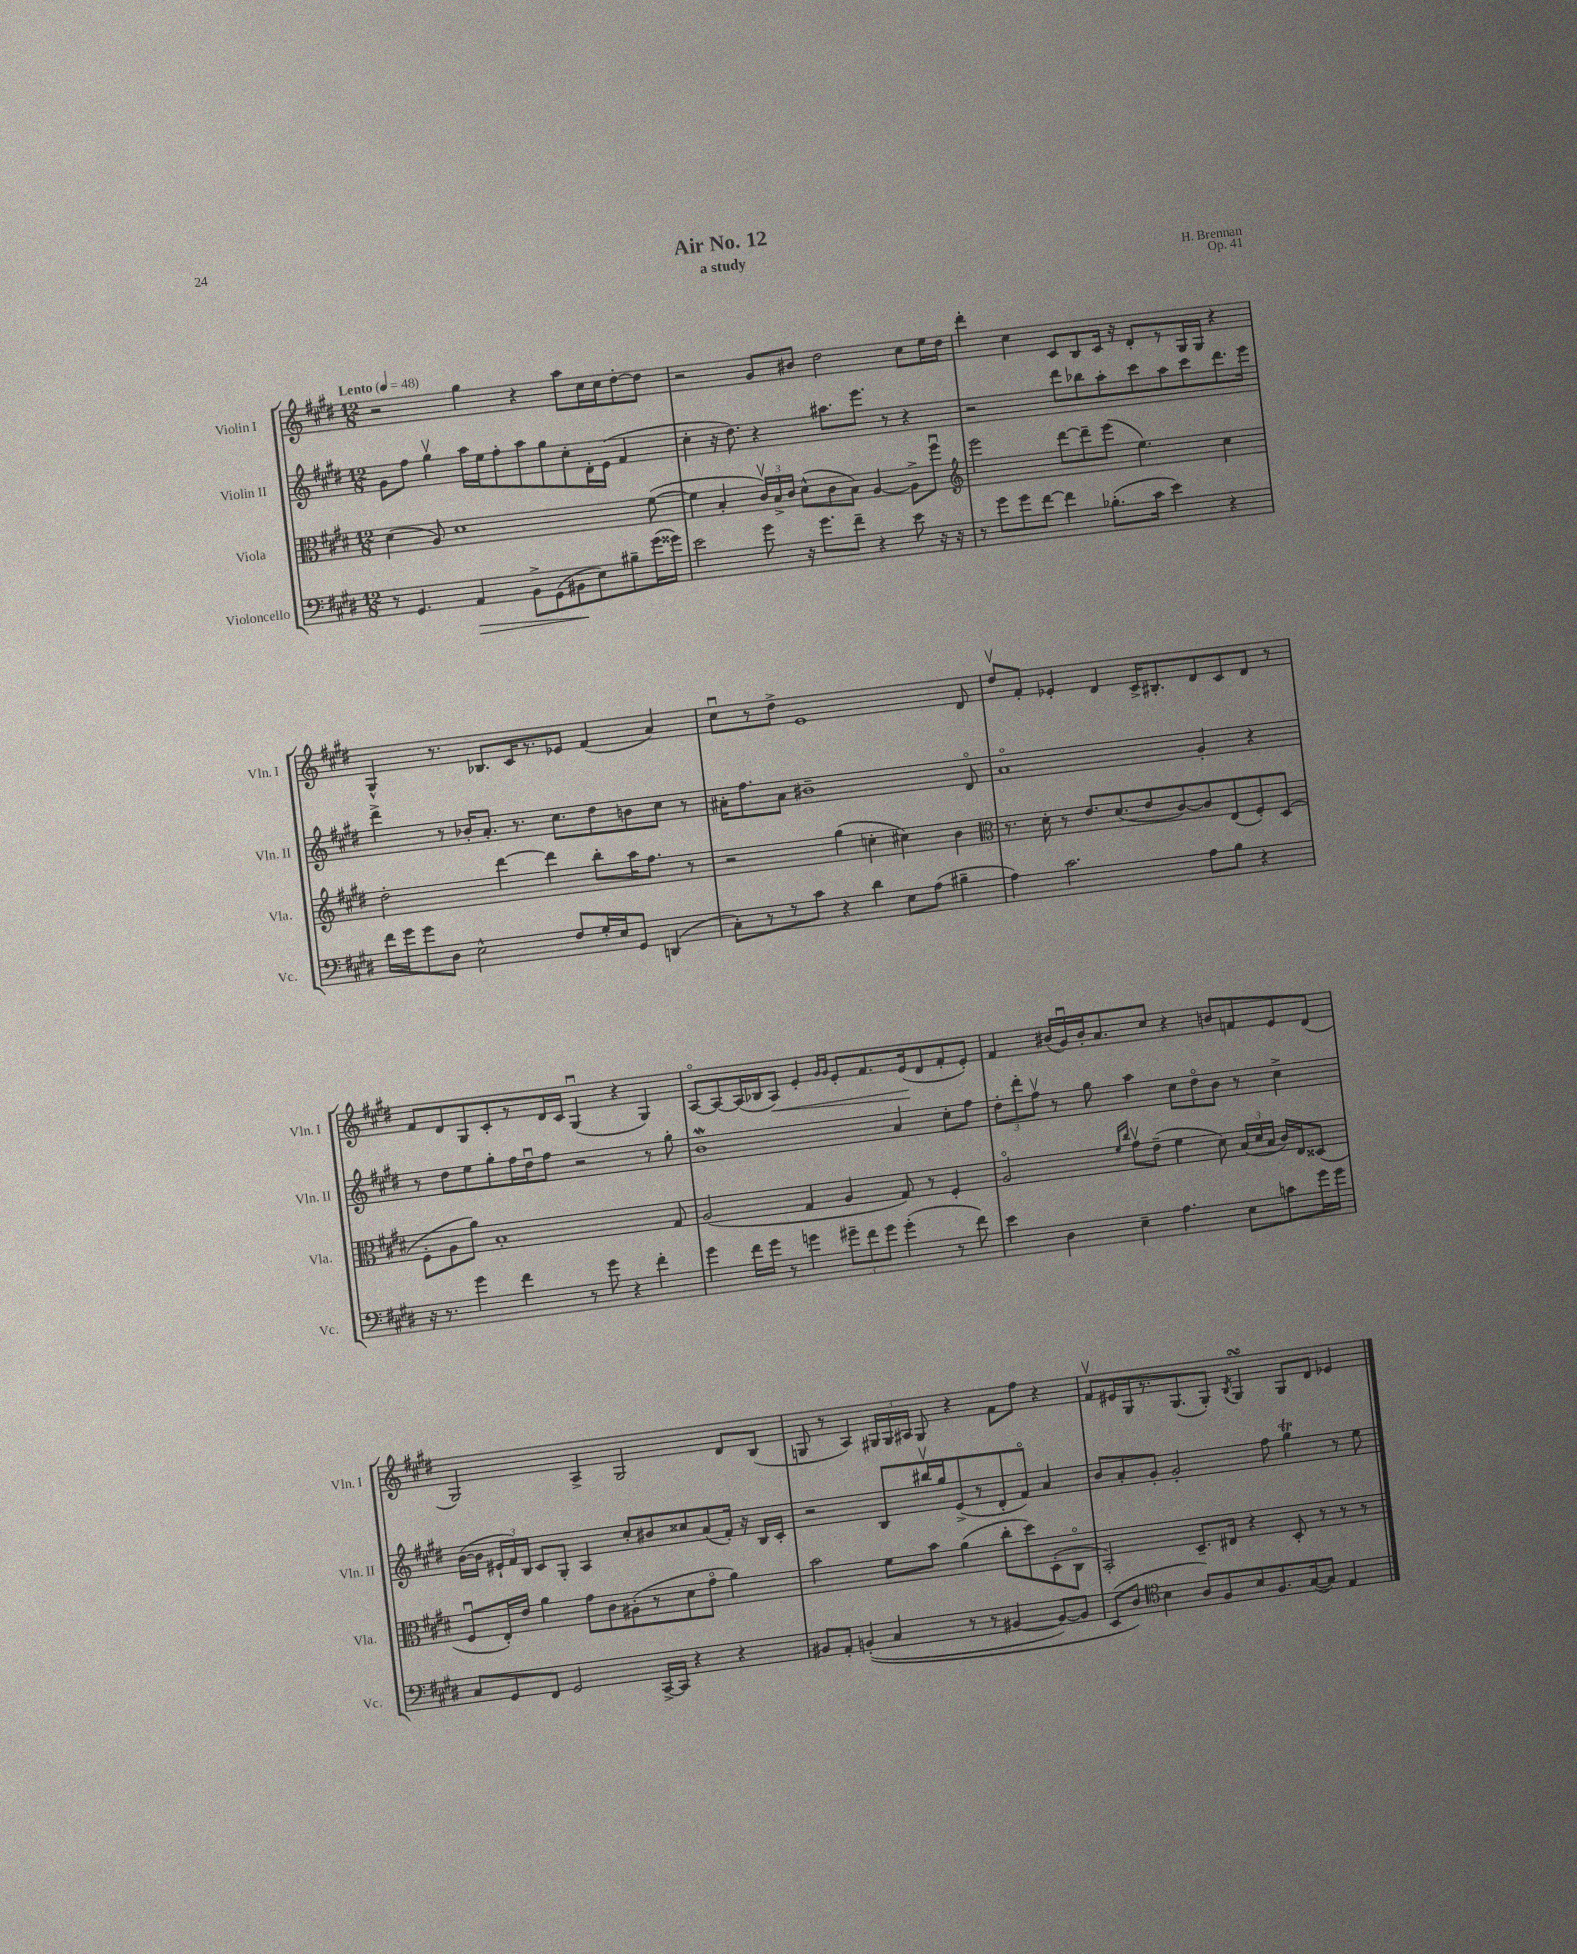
\header { title = "Air No. 12" composer = "H. Brennan" subtitle = "a study" opus = "Op. 41" }
<<
\new StaffGroup <<
\new Staff = "s0" \with { instrumentName = "Violin I" shortInstrumentName = "Vln. I" } {
    \clef treble \key e \major \numericTimeSignature \time 12/8 \tempo "Lento" 4 = 48
    \autoBeamOff r2 gis''4 r4 a''8[ cis''16 cis''16 dis''8~-. dis''8] |
    r2 gis'8[ bis'8] dis''2 cis''8[ e''16 dis''16] |
    dis'''4-. cis''4 cis'8[ b8 cis'16] r16 dis'8[-. r8 gis16 gis16] r4 |
    gis4-^ r8. bes8.[ cis'16 r8. ees'8] fis'4( a'4) |
    cis''8[\downbow r8 dis''8]-> e'1 dis'8 |
    dis''8[\upbow fis'8]-. ees'4-. dis'4 cis'16[-> bis8.-. dis'8 cis'8 dis'8] r8 |
    fis'8[ dis'8 gis8 cis'8-. r8 dis'16 cis'16] gis4\downbow( r4 gis4) |
    a8[~\flageolet a8~ a16( bes16 a8]\<) e'4-. \grace { gis'16[ gis'16] } e'8[-. fis'8. e'16\!( dis'8 fis'8-. e'8]-.) |
    fis'4 bis'16[( gis'16\downbow) bis'16-. a'8. cis''8] r4 b'8[ f'8 e'8 dis'8]( |
    gis2) a4-> gis2 dis'8[ b8]( |
    g8 r8 a4) \tuplet 3/2 { gis16[ gis16 ais16] } gis8 r4 fis'8[ fis''8] r4 |
    fis'8[\upbow eis'16 gis16 r8. gis8.( gis8]-.) \acciaccatura { b8 } gis4\turn gis8[ dis'8] ees'4 \bar "|." |
}
\new Staff = "s1" \with { instrumentName = "Violin II" shortInstrumentName = "Vln. II" } {
    \clef treble \key e \major \numericTimeSignature \time 12/8
    \autoBeamOff gis'8[ fis''8] gis''4\upbow a''16[ e''16 fis''8-. a''8 gis''8 cis''8-. dis'16-. e'16]( fis'4 |
    cis''4-. r16 dis''8.) r4 ais''8.[ e'''8.] r8 r4 |
    r2 dis'''8[ bes''8 a''8-. cis'''8 a''8 cis'''8 dis'''8. e'''16] |
    dis'''4-> r8 bes'16[-. a'8.]-. r8. cis''8.[ dis''8 b'8 cis''8] r8 |
    ais'16[-. fis''8. ais'8] bis'1-- dis'8\flageolet |
    a'1\flageolet gis'4-. r4 |
    r8 dis''8[ e''8 gis''8-. fis''16 dis''16\downbow fis''8] r2 r8 gis''8-. |
    b'1\mordent a'4 cis''8[-. fis''8] |
    \tuplet 3/2 { dis''8[-. dis'''8-. fis''8]\upbow } r8 gis''8 a''4 cis''8[ dis''8\flageolet b'8] r8 cis''4-> |
    b'16[~( b'16] \tuplet 3/2 { eis'16[-! fis'16) b16] } cis'8[ gis8]-. a4 cis''8[-. bis'8 cisis''8 a'8( fis'16]-.) r16 b16[ cis'16]-. |
    r2 b8[ bis''16\upbow gis''16 e'8->( r8 dis'8-. fis'8]\flageolet) a'4 |
    b'8[ a'8-. gis'8]-. gis'2-. fis''8 gis''4\trill r8 e''8 \bar "|." |
}
\new Staff = "s2" \with { instrumentName = "Viola" shortInstrumentName = "Vla." } {
    \clef alto \key e \major \numericTimeSignature \time 12/8
    \autoBeamOff dis'4( a8) dis'1 fis'8~( |
    fis'4 b4-. \tuplet 3/2 { cis'16[\upbow) b16-> cis'16] } dis'8[-^( cis'8 b8]) a4~ a8[-> fis''8]\downbow |
    \clef treble e'''2 dis'''8[~ dis'''8-- e'''8]( e''4.) cis''4 |
    dis''2-. dis'''4~ dis'''4 b''8[-. a''16 fis''8.] r8 |
    r2 gis''4( c''4-. cis''4) b'4 |
    \clef alto r8. dis'16-. r8 e'8.[ dis'8.( e'8 cis'8~) cis'8 e8( fis8-.) dis8]( |
    fis8[-. a8 a'8]) b1-. gis8 |
    a2( gis4 a4 gis8) r8 fis4-. |
    a2\flageolet \grace { fis'16[ cis''16] } gis'8[\upbow e'8]--( fis'4 dis'8) \tuplet 3/2 { b16[( dis'16 b16] } cis'16[) e16 disis8]( |
    fis8[\downbow e16-.) e'16] a'4 gis'8[ cis'8 ais8-.( r8 dis'8 gis'8]\flageolet a'4) |
    b'2 fis'8[ b'8] a'4( cis''8[-. dis''8) dis8-.( cis8]\flageolet |
    b,2-.) dis8.[-- eis16] r4 dis8-. r8 r8 r8 \bar "|." |
}
\new Staff = "s3" \with { instrumentName = "Violoncello" shortInstrumentName = "Vc." } {
    \clef bass \key e \major \numericTimeSignature \time 12/8
    \autoBeamOff r8 gis,4. a,4\> b,8[-> gis,8( bis,8\! e8) bis8-- gis'16( gisis'16]) |
    e'2 gis'8 r16 gis'8.[ fis'8]-- r4 e'8 r16 r16 |
    r8 gis'8[ gis'8 fis'8]~ fis'4 bes8.[-.( cis'16] e'4) r4 |
    fis'16[ gis'16 gis'8 dis8] e2-^ fis8[ gis16-. e16 gis,8] d,4( |
    cis8[-.) r8 r8 cis'8] r4 dis'4 e8[ a8]( bis4-- |
    a4) cis'2. a8[ b8] r4 |
    r16 r8. gis'4 fis'4 r8 gis'8 r4 fis'4-. |
    gis'4 fis'16[ gis'16] r8 g'4 \tuplet 3/2 { gis'8[-- fis'8 gis'8] } gis'4-.( r8 fis'8) |
    e'4 dis4 e4-- a4. e8[ c'8 gis'16 gis'16] |
    cis8[ gis,8 fis,8] gis,2 cis,16[~-> cis,16] r4 r4 |
    bis,8[ a,8]-. b,4-.(\( cis4 r8 r8 bis,4~ bis,8[~) bis,8] |
    e,8[( dis8]\) \clef tenor b4 a8[) fis8 b8 fis8. gis16~( gis8]) e4 \bar "|." |
}
>>
>>
\layout { \context { \Score \remove "Bar_number_engraver" } }
